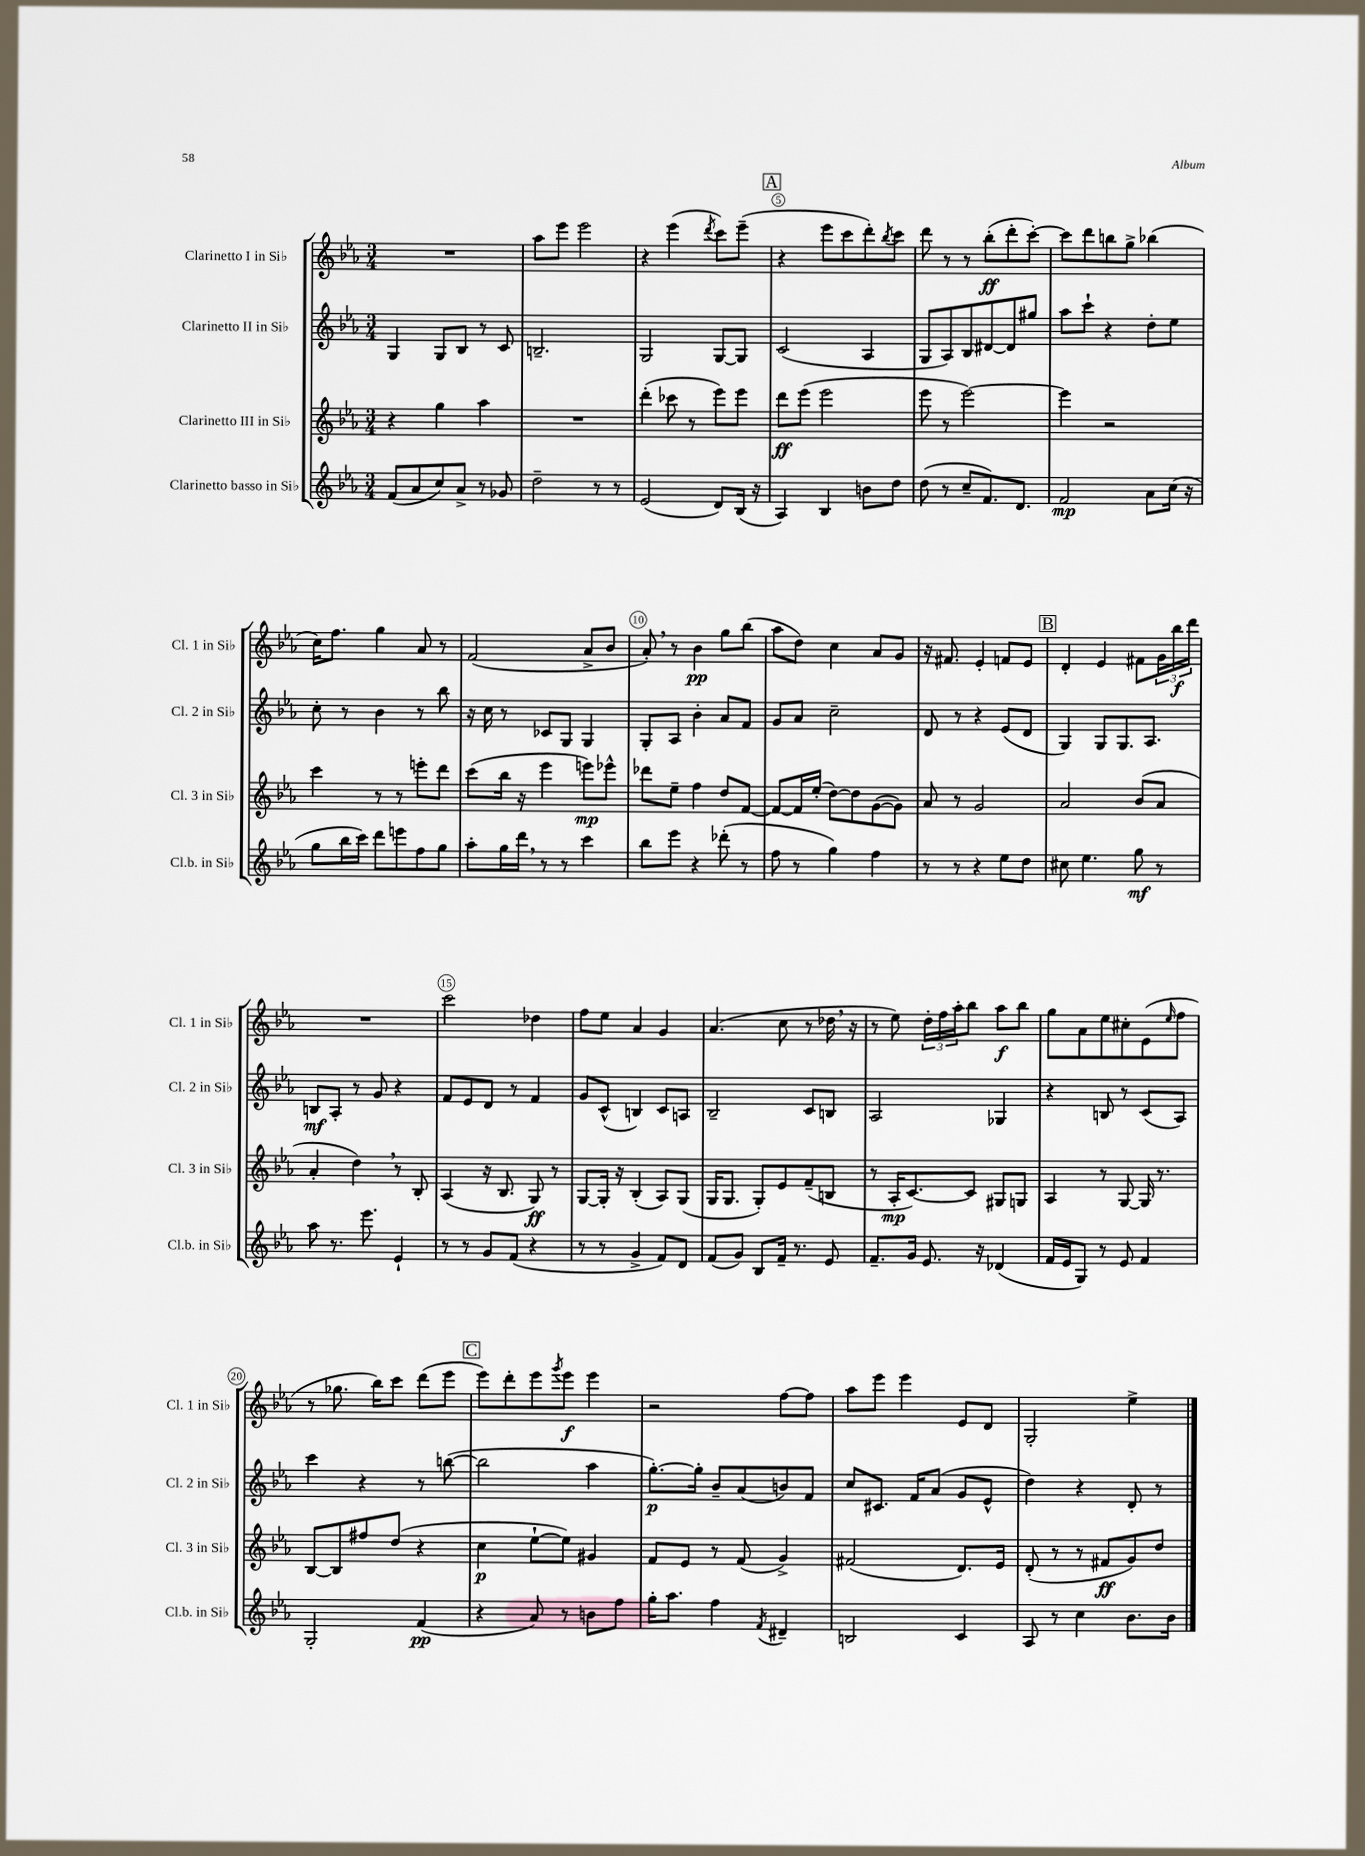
<<
\new StaffGroup <<
\new Staff = "s0" \with { instrumentName = "Clarinetto I in Sib" shortInstrumentName = "Cl. 1 in Sib" } {
    \clef treble \key ees \major \numericTimeSignature \time 3/4
    R2. |
    aes''8 ees'''8 ees'''2 |
    r4 ees'''4( \acciaccatura { d'''8 } c'''8) ees'''8--( |
    \mark \markup { \box "A" } r4 ees'''8 c'''8 d'''8-.) \acciaccatura { bes''8 } c'''8 |
    d'''8 r8 r8 bes''8-.\ff( d'''8-. c'''8~-.) |
    c'''8 d'''8 b''8 g''8-> bes''4( |
    c''16) f''8. g''4 aes'8 r8 |
    f'2( aes'8-> bes'8 |
    aes'8-.) \breathe r8 bes'4\pp g''8 bes''8( |
    aes''8 d''8) c''4 aes'8 g'8 |
    r16 fis'8. ees'4-. f'8 ees'8 |
    \mark \markup { \box "B" } d'4-. ees'4 fis'8 \tuplet 3/2 { g'16 bes''16\f d'''16 } |
    R2. |
    c'''2 des''4 |
    f''8 ees''8 aes'4 g'4 |
    aes'4.( c''8 r8 des''16 \breathe r16 |
    r8 ees''8) \tuplet 3/2 { d''16-. f''16 aes''16-. } bes''8 aes''8\f bes''8 |
    g''8 aes'8 ees''8 cis''8-. ees'8( \grace { ees''16 } f''8 |
    r8 ges''8. bes''16) c'''8 d'''8( ees'''8 |
    \mark \markup { \box "C" } ees'''8) d'''8-. ees'''8 \acciaccatura { g'''8 } ees'''8\f ees'''4 |
    r2 f''8~ f''8 |
    aes''8 ees'''8 ees'''4 ees'8 d'8 |
    g2-. ees''4-> \bar "|." |
}
\new Staff = "s1" \with { instrumentName = "Clarinetto II in Sib" shortInstrumentName = "Cl. 2 in Sib" } {
    \clef treble \key ees \major \numericTimeSignature \time 3/4
    g4 g8 bes8 r8 c'8 |
    b2.-- |
    g2 g8~ g8 |
    \mark \markup { \box "A" } c'2( aes4 |
    g8 aes8) bes8 dis'8~ dis'8 gis''8 |
    aes''8 c'''8-! r4 d''8-. ees''8 |
    c''8-. r8 bes'4 r8 bes''8 |
    r16 c''16 r8 ces'8 g8 g4 |
    g8-. aes8 bes'4-. aes'8 f'8 |
    g'8 aes'8 c''2-- |
    d'8 r8 r4 ees'8( d'8 |
    \mark \markup { \box "B" } g4) g8 g8. aes8. |
    b8\mf aes8-. r8 g'8 r4 |
    f'8 ees'8 d'8 r8 f'4 |
    g'8 c'8-^( b4) c'8 a8 |
    bes2-- c'8 b8 |
    aes2 ges4 |
    r4 b8 r8 c'8( aes8) |
    c'''4 r4 r8 b''8~( |
    \mark \markup { \box "C" } b''2 aes''4 |
    g''8.~-.\p) g''16-. bes'8-- aes'8( b'8) f'8 |
    c''8 cis'8. f'16 aes'8( g'8 ees'8-^ |
    d''4) r4 d'8-. r8 \bar "|." |
}
\new Staff = "s2" \with { instrumentName = "Clarinetto III in Sib" shortInstrumentName = "Cl. 3 in Sib" } {
    \clef treble \key ees \major \numericTimeSignature \time 3/4
    r4 g''4 aes''4 |
    R2. |
    d'''4-.( ces'''8 r8 ees'''8) ees'''8 |
    \mark \markup { \box "A" } d'''8\ff ees'''8( ees'''2 |
    ees'''8 r8 ees'''2~) |
    ees'''4 r2 |
    c'''4 r8 r8 e'''8-. d'''8 |
    c'''8( bes''16 r16 ees'''4 e'''8\mp) ees'''8-^ |
    des'''8 ees''8-- f''4 d''8 f'8~ |
    f'8~ f'16 ees''16-.( d''8~) d''8 g'8~( g'8) |
    aes'8 r8 g'2 |
    \mark \markup { \box "B" } aes'2 bes'8( aes'8 |
    aes'4-. d''4) \breathe r8 bes8-. |
    aes4( r16 bes8. g8\ff) r8 |
    g8~ g16-. r16 bes4-.( aes8) g8( |
    g16 g8. g8-.) ees'8 f'8--( b8 |
    r8 aes16-.\mp c'8.~) c'8 gis8 g8 |
    aes4 r8 g8~ g16 r8. |
    bes8~ bes8 fis''8 d''8( r4 |
    \mark \markup { \box "C" } c''4\p ees''8~-! ees''8) gis'4 |
    f'8 ees'8 r8 f'8( g'4->) |
    fis'2( d'8.) ees'16 |
    d'8-.( r8 r8 fis'8\ff g'8) d''8 \bar "|." |
}
\new Staff = "s3" \with { instrumentName = "Clarinetto basso in Sib" shortInstrumentName = "Cl.b. in Sib" } {
    \clef treble \key ees \major \numericTimeSignature \time 3/4
    f'8( aes'8 c''8) aes'8-> r8 ges'8 |
    d''2-- r8 r8 |
    ees'2( d'8) bes16( r16 |
    \mark \markup { \box "A" } aes4) bes4 b'8 d''8 |
    d''8( r8 c''8-- f'8.) d'8. |
    f'2\mp aes'8 c''16( r16 |
    g''8 bes''16 c'''16) d'''8 e'''8 f''8 g''8 |
    aes''8-. g''16 d'''16 \breathe r8 r8 c'''4 |
    bes''8 ees'''8 r4 des'''8-.( r8 |
    f''8 r8 g''4) f''4 |
    r8 r8 r4 ees''8 d''8 |
    \mark \markup { \box "B" } cis''8 ees''4. g''8\mf r8 |
    aes''8 r8. ees'''8. ees'4-! |
    r8 r8 g'8 f'8( r4 |
    r8 r8 g'4-> f'8) d'8 |
    f'8( g'8) bes8 f'16-- r8. ees'8 |
    f'8.-- g'16 ees'8. r16 des'4( |
    f'16 ees'16 g8) r8 ees'8 f'4 |
    g2-. f'4\pp( |
    \mark \markup { \box "C" } r4 aes'8) r8 b'8 f''8 |
    g''16-. aes''8. f''4 \acciaccatura { f'8 } dis'4-- |
    b2 c'4 |
    aes8 r8 c''4 bes'8. bes'16 \bar "|." |
}
>>
>>
\layout { \context { \Score currentBarNumber = #2 \override BarNumber.break-visibility = ##(#f #t #t) barNumberVisibility = #(every-nth-bar-number-visible 5) \override BarNumber.stencil = #(make-stencil-circler 0.1 0.3 ly:text-interface::print) } }
